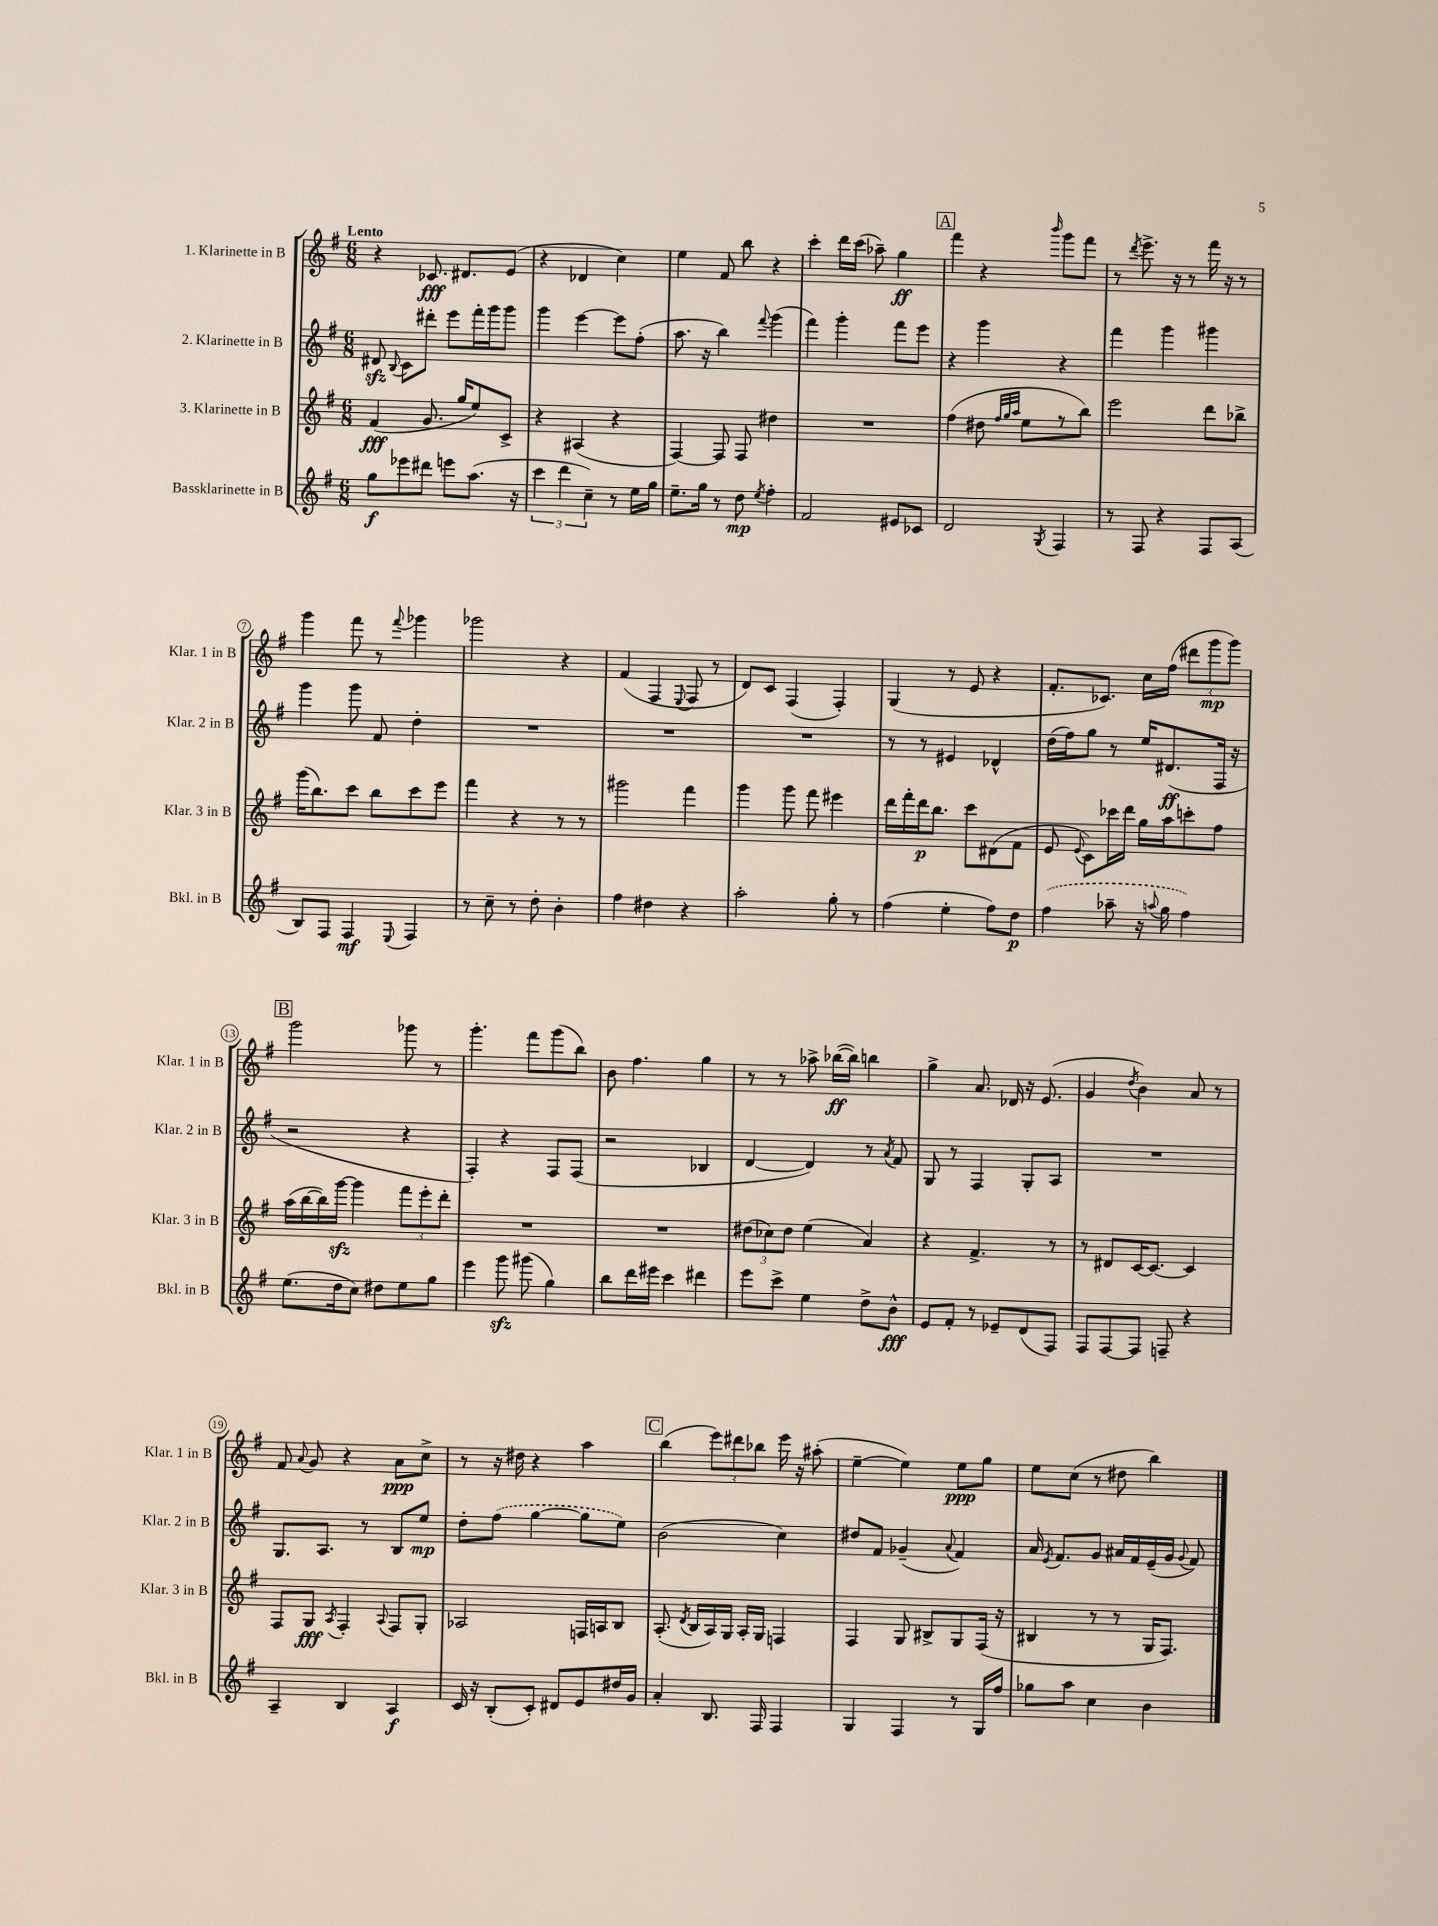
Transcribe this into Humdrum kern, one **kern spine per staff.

**kern	**dynam	**kern	**dynam	**kern	**dynam	**kern	**dynam
*part4	*part4	*part3	*part3	*part2	*part2	*part1	*part1
*staff4	*staff4	*staff3	*staff3	*staff2	*staff2	*staff1	*staff1
*I"Bassklarinette in B	*	*I"3. Klarinette in B	*	*I"2. Klarinette in B	*	*I"1. Klarinette in B	*
*I'Bkl. in B	*	*I'Klar. 3 in B	*	*I'Klar. 2 in B	*	*I'Klar. 1 in B	*
*clefG2	*	*clefG2	*	*clefG2	*	*clefG2	*
*k[f#]	*	*k[f#]	*	*k[f#]	*	*k[f#]	*
*M6/8	*	*M6/8	*	*M6/8	*	*M6/8	*
=1	=1	=1	=1	=1	=1	=1	=1
!	!	!	!	!	!	!LO:TX:a:B:t=Lento	!
8gg\L	f	(4f#/	fff	8d#Xzz/	.	4r	.
.	.	.	.	8qqB/	.	.	.
8eee-X\	.	.	.	8c\L	.	.	.
8ddd#X\J	.	8.g/	.	8ddd#X'\J	.	8.c-X/	fff
8eeen\L	.	.	.	8eee\L	.	.	.
.	.	16gg/KL	.	.	.	8.d#X/L	.
(8.aa\J	.	8ee/)	.	16fff#'\L	.	.	.
.	.	.	.	16ggg\J	.	.	.
.	.	8c^/J	.	8ggg\J	.	(8e/J	.
16r	.	.	.	.	.	.	.
=2	=2	=2	=2	=2	=2	=2	=2
6ccc\	.	4r	.	4ggg\	.	4r	.
6ddd\	.	.	.	.	.	.	.
.	.	(4A#X/	.	[4eee\	.	4d-X/	.
6cc~\)	.	.	.	.	.	.	.
8r	.	4r	.	8eee\L]	.	4cc\)	.
16ee\LL	.	.	.	(8ff#'\J	.	.	.
16gg\JJ	.	.	.	.	.	.	.
=3	=3	=3	=3	=3	=3	=3	=3
8.ee~\L	.	[4F#/)	.	8.aa\	.	4ee\	.
16gg\Jk	.	.	.	16r	.	.	.
8r	.	8F#/]	.	4bb\)	.	8f#/	.
8dd\	mp	8F#/	.	.	.	8bb\	.
8qee/	.	.	.	8qqfff#/	.	.	.
4ff#'\	.	4dd#X\	.	(4ggg\	.	4r	.
=4	=4	=4	=4	=4	=4	=4	=4
2f#/	.	2.r	.	4fff#\)	.	4ccc'\	.
.	.	.	.	4ggg'\	.	16ddd\LL	.
.	.	.	.	.	.	(16ccc\JJ	.
.	.	.	.	.	.	8aa-X~\)	.
8e#X/L	.	.	.	8fff#\L	.	4gg\	ff
8c-X/J	.	.	.	8eee\J	.	.	.
!!LO:REH:place=s1:t=A
=5	=5	=5	=5	=5	=5	=5	=5
2d/	.	(4ff#\	.	4r	.	4fff#\	.
.	.	8dd#X\	.	4ggg\	.	4r	.
.	.	32qqff#/LLL	.	.	.	.	.
.	.	32qqgg/	.	.	.	.	.
.	.	32qqaa/JJJ	.	.	.	.	.
.	.	8ee\L	.	.	.	.	.
8qG/	.	.	.	.	.	16qqbbb/	.
4F#/	.	8r	.	4r	.	8ggg\L	.
.	.	8bb\J)	.	.	.	8fff#\J	.
=6	=6	=6	=6	=6	=6	=6	=6
8r	.	2eee\	.	4fff#\	.	8r	.
.	.	.	.	.	.	8qddd/	.
8F#/	.	.	.	.	.	8.eee^\	.
4r	.	.	.	4ggg\	.	.	.
.	.	.	.	.	.	16r	.
.	.	.	.	.	.	8r	.
8F#/L	.	8ddd\L	.	4ggg#X\	.	16fff#\	.
.	.	.	.	.	.	16r	.
(8A/J	.	8bb-X^\J	.	.	.	8r	.
!!LO:LB:g=z
=7	=7	=7	=7	=7	=7	=7	=7
8B/L)	.	(16ggg\KL	.	4ggg\	.	4ggg\	.
.	.	8.bb\)	.	.	.	.	.
8F#/J	.	.	.	.	.	.	.
4F#/	mf	8ccc\J	.	8ggg\	.	8fff#\	.
.	.	8bb\L	.	8f#/	.	8r	.
8qqE/	.	.	.	.	.	8qqfff#/	.
4F#/	.	8ccc\	.	4dd'\	.	4ggg-X\	.
.	.	8eee\J	.	.	.	.	.
=8	=8	=8	=8	=8	=8	=8	=8
8r	.	4fff#\	.	2.r	.	2ggg-X\	.
8cc~\	.	.	.	.	.	.	.
8r	.	4r	.	.	.	.	.
8dd'\	.	.	.	.	.	.	.
4b'\	.	8r	.	.	.	4r	.
.	.	8r	.	.	.	.	.
=9	=9	=9	=9	=9	=9	=9	=9
4ff#\	.	2ggg#X\	.	2.r	.	(4f#/	.
4dd#X\	.	.	.	.	.	4F#/	.
.	.	.	.	.	.	8qqE/	.
4r	.	4fff#\	.	.	.	8F#/	.
.	.	.	.	.	.	8r	.
=10	=10	=10	=10	=10	=10	=10	=10
2aa'\	.	4ggg\	.	2.r	.	8d/L)	.
.	.	.	.	.	.	8c/J	.
.	.	8ggg\	.	.	.	(4F#/	.
.	.	8fff#\	.	.	.	.	.
8gg'\	.	4eee#X\	.	.	.	4F#'/)	.
8r	.	.	.	.	.	.	.
=11	=11	=11	=11	=11	=11	=11	=11
(4ff#\	.	16ddd\LL	.	8r	.	(4G/	.
.	.	16fff#'\	.	.	.	.	.
.	.	16ddd\J	p	8r	.	.	.
.	.	8.bb\J	.	.	.	.	.
4ee'\	.	.	.	4e#X/	.	8r	.
.	.	8ccc\L	.	.	.	8e/	.
8ff#\L)	.	(8d#X\	.	4d-X^^/	.	4r	.
8dd\J	p	8f#\J	.	.	.	.	.
=12	=12	=12	=12	=12	=12	=12	=12
(4ff#\	.	8e/	.	(16dd\LL	.	8.f#'/L	.
.	.	.	.	16ff#\J)	.	.	.
.	.	8qqe/	.	.	.	.	.
.	.	8c\L)	.	8gg\J	.	.	.
.	.	.	.	.	.	8.c-X/J)	.
8aa-X~\	.	16ccc-X\L	.	8r	.	.	.
.	.	16ddd\JJ	.	.	.	.	.
16r	.	16gg\LL	.	16ee/KL	.	16cc\LL	.
8qqaan/	.	.	.	.	.	.	.
16gg\	.	16aa\J	.	(8.d#X/	ff	(16ff#\JJ	.
4ff#\)	.	8cccn'\	.	.	.	12ddd#X\L	.
.	.	.	.	.	.	12ggg\	mp
.	.	8ff#\J	.	16F#/Jk	.	.	.
.	.	.	.	.	.	12ggg\J)	.
.	.	.	.	16r	.	.	.
!!LO:LB:g=z
!!LO:REH:place=s1:t=B
=13	=13	=13	=13	=13	=13	=13	=13
(8.ee\L	.	(16aa\LL	.	2r	.	2ggg\	.
.	.	[16bb\	.	.	.	.	.
.	.	16bb\])	.	.	.	.	.
16dd\k	.	[16gggzz\JJ	.	.	.	.	.
8cc\J)	.	4ggg\]	.	.	.	.	.
8dd#X\L	.	.	.	.	.	.	.
8ee\	.	12fff#\L	.	4r	.	8ggg-X\	.
.	.	12eee'\	.	.	.	.	.
8gg\J	.	.	.	.	.	8r	.
.	.	12ddd'\J	.	.	.	.	.
=14	=14	=14	=14	=14	=14	=14	=14
4eee\	.	2.r	.	4F#'/)	.	4.ggg'\	.
8gggzz\	.	.	.	4r	.	.	.
(8ggg#X\	.	.	.	.	.	8fff#\L	.
4gg\)	.	.	.	8F#/L	.	(8ggg\	.
.	.	.	.	(8F#/J	.	8bb\J)	.
=15	=15	=15	=15	=15	=15	=15	=15
8bb\L	.	2.r	.	2r	.	8b\	.
16ddd\L	.	.	.	.	.	4.ff#\	.
16eee#X\JJ	.	.	.	.	.	.	.
4ccc\	.	.	.	.	.	.	.
4ddd#X\	.	.	.	4B-X/	.	4gg\	.
=16	=16	=16	=16	=16	=16	=16	=16
8eee\L	.	(12dd#X\L	.	[4d/	.	8r	.
.	.	12cc-X\)	.	.	.	.	.
8ccc^\J	.	.	.	.	.	8r	.
.	.	12dd#\J	.	.	.	.	.
4ee\	.	(4ee\	.	4d/])	.	8aa-X^\	.
.	.	.	.	.	.	([16bb-X\LL	ff
.	.	.	.	.	.	16bb-\JJ])	.
8dd^\L	.	4a/)	.	8r	.	4bbn\	.
.	.	.	.	8qa/	.	.	.
8b^^\J	fff	.	.	8f#/	.	.	.
=17	=17	=17	=17	=17	=17	=17	=17
8e/L	.	4r	.	8G/	.	4gg^\	.
8f#'/J	.	.	.	8r	.	.	.
8r	.	4.f#^/	.	4F#/	.	8.a/	.
8e-X~/L	.	.	.	.	.	.	.
.	.	.	.	.	.	16d-X/	.
(8d/	.	.	.	8G'/L	.	16r	.
.	.	.	.	.	.	(8.e/	.
8F#/J)	.	8r	.	8A/J	.	.	.
=18	=18	=18	=18	=18	=18	=18	=18
8F#/L	.	8r	.	2.r	.	4g/	.
[8F#/	.	8d#X/L	.	.	.	.	.
.	.	.	.	.	.	8qdd/	.
8F#/J]	.	[16c/K	.	.	.	4b\)	.
.	.	8.c/J_	.	.	.	.	.
8Fn~/	.	.	.	.	.	.	.
4r	.	4c/]	.	.	.	8a/	.
.	.	.	.	.	.	8r	.
!!LO:LB:g=z
=19	=19	=19	=19	=19	=19	=19	=19
4A~/	.	8F#/L	.	8.G/L	.	8f#/	.
.	.	.	.	.	.	8qqa/	.
.	.	8G/J	fff	.	.	8g/	.
.	.	.	.	8.A/J	.	.	.
.	.	8qA/	.	.	.	.	.
4B/	.	4F#'/	.	.	.	4r	.
.	.	.	.	8r	.	.	.
.	.	8qqA/	.	.	.	.	.
4A/	f	8F#/L	.	8B/L	.	8a\L	ppp
.	.	8G'/J	.	8ee/J	mp	8cc^\J	.
=20	=20	=20	=20	=20	=20	=20	=20
16c/	.	2A-X/	.	8dd'\L	.	8r	.
16r	.	.	.	.	.	.	.
(8B'/L	.	.	.	(8ff#\J	.	16r	.
.	.	.	.	.	.	16dd#X\	.
8c'/J)	.	.	.	[4gg\	.	4r	.
8d#X/L	.	.	.	.	.	.	.
8e/	.	16Fn/LL	.	8gg\L]	.	4aa\	.
.	.	16An/J	.	.	.	.	.
16dd#X/L	.	8B/J	.	8ee\J)	.	.	.
16g/JJ	.	.	.	.	.	.	.
!!LO:REH:place=s1:t=C
=21	=21	=21	=21	=21	=21	=21	=21
4a'/	.	(8.A'/	.	(2b\	.	(4bb\	.
.	.	8qd/	.	.	.	.	.
.	.	16B/LL	.	.	.	.	.
8.B/	.	16A/)	.	.	.	12eee\L)	.
.	.	16G/JJ	.	.	.	.	.
.	.	.	.	.	.	12ddd#X\	.
.	.	16A'/LL	.	.	.	.	.
.	.	.	.	.	.	12bb-X\J	.
16F#/	.	16G/JJ	.	.	.	.	.
4F#/	.	4Fn/	.	4cc\)	.	16eee\	.
.	.	.	.	.	.	16r	.
.	.	.	.	.	.	(8aa#X'\	.
=22	=22	=22	=22	=22	=22	=22	=22
4G/	.	4F#/	.	8dd#X/L	.	[4ee~\	.
.	.	.	.	8f#/J	.	.	.
4F#/	.	8G/	.	(4g-X~/	.	4ee\])	.
.	.	8B#X^/L	.	.	.	.	.
.	.	.	.	8qqa/	.	.	.
8r	.	8G/	.	4f#/)	.	8ee\L	ppp
16G/LL	.	(16F#/Jk	.	.	.	8gg\J	.
16ff#/JJ	.	16r	.	.	.	.	.
=23	=23	=23	=23	=23	=23	=23	=23
8gg-X\L	.	4B#X/	.	16a/	.	8ee\L	.
.	.	.	.	8qe/	.	.	.
.	.	.	.	8.f#/L	.	.	.
8aa\J	.	.	.	.	.	(8cc\J	.
4cc\	.	8r	.	8g/J	.	8r	.
.	.	8r	.	16a#X/LL	.	8dd#X\	.
.	.	.	.	16f#/	.	.	.
4b\	.	16G/KL	.	(16e~/	.	4bb\)	.
.	.	8.F#/J)	.	16g/JJ	.	.	.
.	.	.	.	8qqg/	.	.	.
.	.	.	.	8f#/)	.	.	.
==	==	==	==	==	==	==	==
*-	*-	*-	*-	*-	*-	*-	*-
